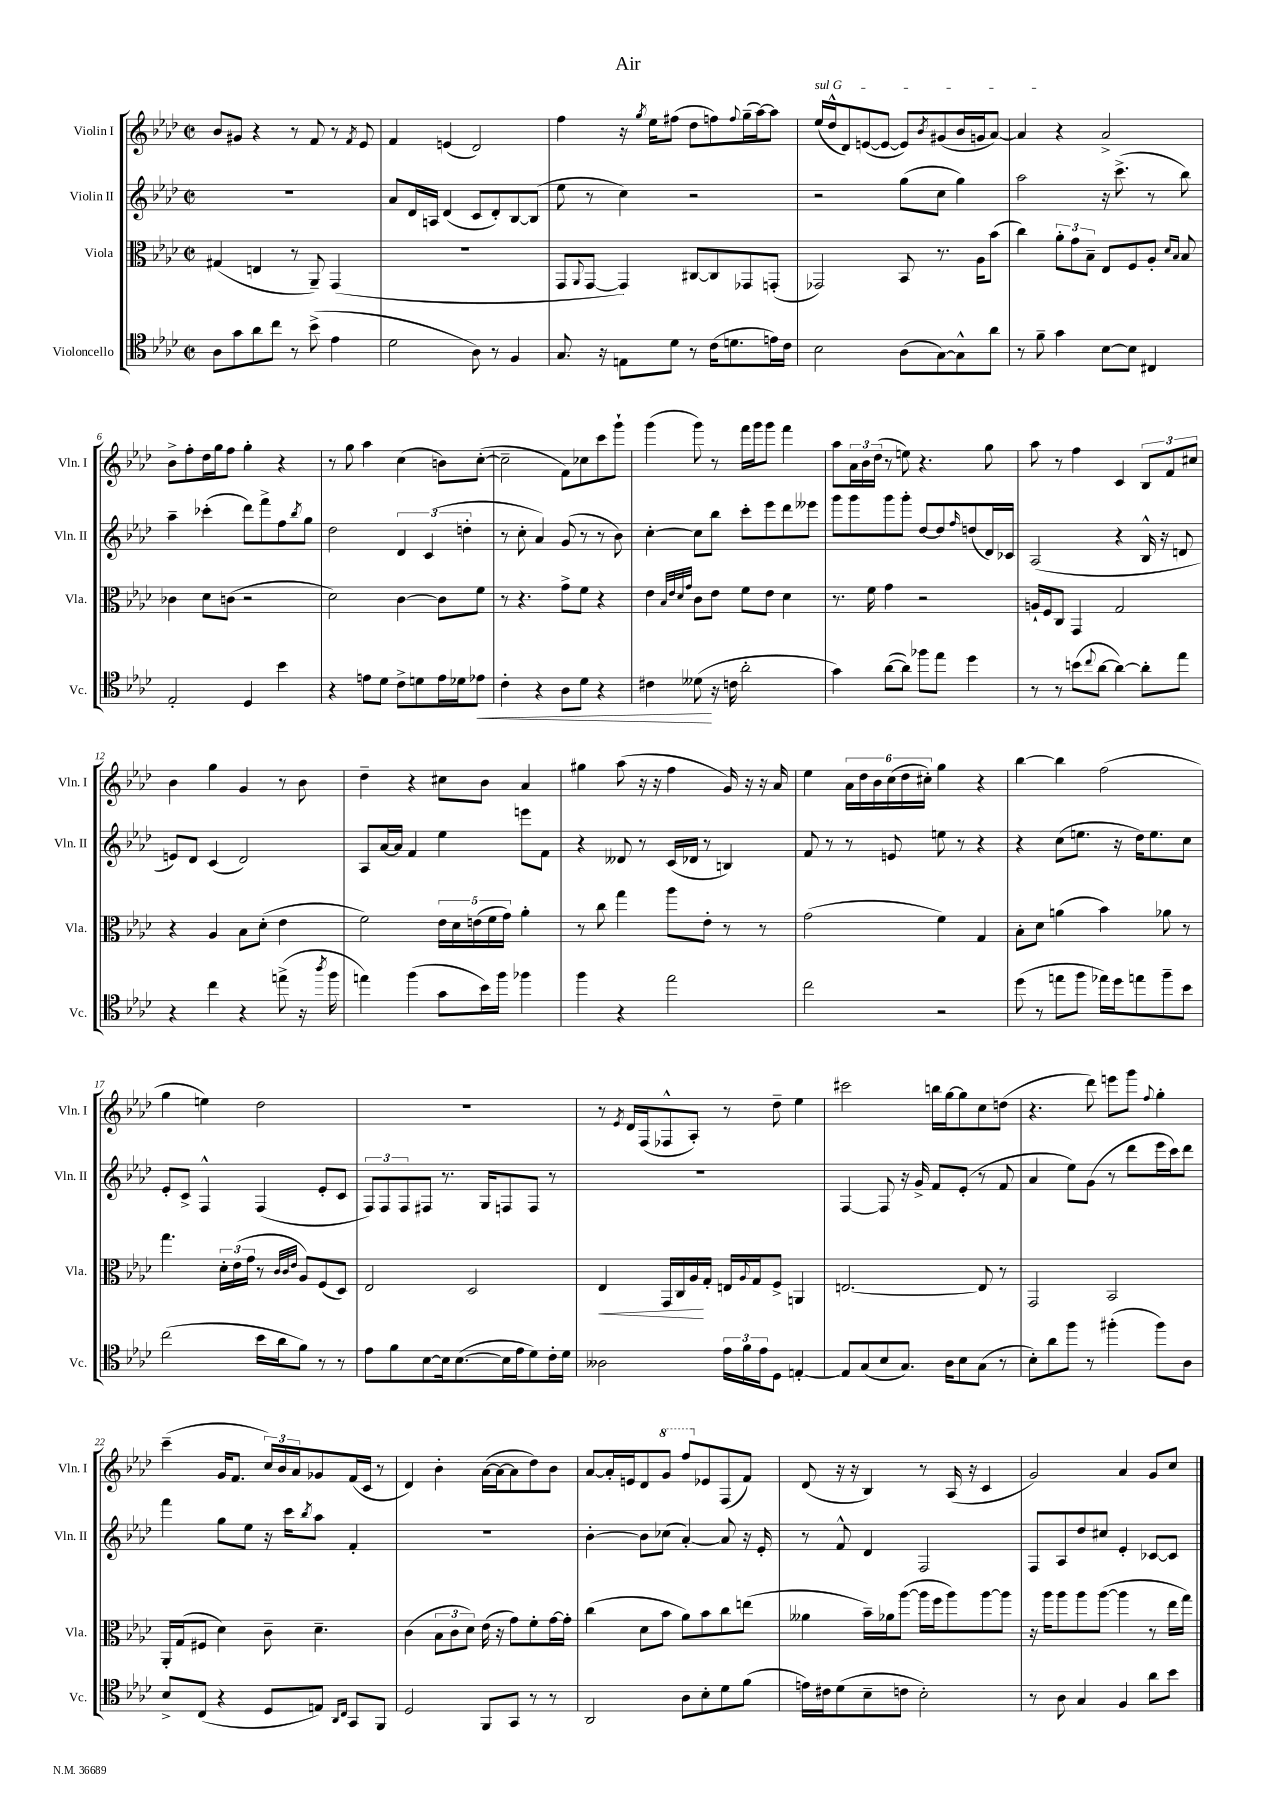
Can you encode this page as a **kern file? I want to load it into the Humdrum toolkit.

**kern	**dynam	**kern	**dynam	**kern	**kern
*part4	*part4	*part3	*part3	*part2	*part1
*staff4	*staff4	*staff3	*staff3	*staff2	*staff1
*I"Violoncello	*	*I"Viola	*	*I"Violin II	*I"Violin I
*I'Vc.	*	*I'Vla.	*	*I'Vln. II	*I'Vln. I
*clefC4	*	*clefC3	*	*clefG2	*clefG2
*k[b-e-a-d-]	*	*k[b-e-a-d-]	*	*k[b-e-a-d-]	*k[b-e-a-d-]
*M2/2	*	*M2/2	*	*M2/2	*M2/2
*met(c|)	*	*met(c|)	*	*met(c|)	*met(c|)
=1	=1	=1	=1	=1	=1
8A-\L	.	(4G#X/	.	1r	8b-/L
8g\	.	.	.	.	8g#X/J
8a-\	.	4En/	.	.	4r
8cc\J	.	.	.	.	.
8r	.	8r	.	.	8r
(8b-^\	.	8AA-~/)	.	.	8f/
4e-\	.	(4GG/	.	.	8r
.	.	.	.	.	8qf/
.	.	.	.	.	8e-/
=2	=2	=2	=2	=2	=2
2d-\	.	1r	.	8a-/L	4f/
.	.	.	.	16d-/L	.
.	.	.	.	16An/JJ	.
.	.	.	.	(4d-/	(4en/
8A-\)	.	.	.	8c/L	2d-/)
8r	.	.	.	8d-'/)	.
4F/	.	.	.	[8B-/	.
.	.	.	.	(8B-/J]	.
=3	=3	=3	=3	=3	=3
8.G/	.	8GG/L	.	8ee-\	4ff\
.	.	8qqAA-/	.	.	.
.	.	[8GG/J	.	8r	.
16r	.	.	.	.	.
8En\L	.	4GG/])	.	4cc\)	16r
.	.	.	.	.	8qgg/
.	.	.	.	.	16ee-\KL
8d-\J	.	.	.	.	(8ff#X\J
8r	.	[8C#X/L	.	2r	8dd-\L
(16c\KL	.	8C#/]	.	.	8ffn\)
8.dn\	.	.	.	.	.
.	.	.	.	.	8qqff/
.	.	8GG-X/	.	.	(16gg~\L
.	.	.	.	.	[16aa-\J)
16en\L)	.	(8GGn'/J	.	.	8aa-\J]
16c\JJ	.	.	.	.	.
=4	=4	=4	=4	=4	=4
!	!	!	!	!	!LO:TX:a:i:t=sul G
2B-\	.	2GG-X/)	.	2r	(16ee-/LL
.	.	.	.	.	16dd-^^/J
.	.	.	.	.	8d-/)
.	.	.	.	.	([8en/
.	.	.	.	.	8e/J_
(8A-\L	.	8BB-/	.	(8gg\L	8e/L])
.	.	.	.	.	8qb-/
[8G\)	.	8.r	.	8cc\J	(8g#X/
8G^^\]	.	.	.	4gg\)	16b-/L
.	.	16A-\KL	.	.	16gn/J
8a-\J	.	(8b-\J	.	.	[8a-/J)
=5	=5	=5	=5	=5	=5
8r	.	4cc\)	.	2aa-\	4a-/]
8f~\	.	.	.	.	.
4g\	.	12a-'\L	.	.	4r
.	.	12g\	.	.	.
.	.	12B-~\J	.	.	.
[8B-\L	.	8E-/L	.	16r	2a-^/
.	.	.	.	(8.ccc^\	.
8B-\J]	.	8F/	.	.	.
4C#X/	.	8A-'/J	.	8r	.
.	.	16qqd-/LL	.	.	.
.	.	16qqB-/JJ	.	.	.
.	.	8B-/	.	8bb-\)	.
!!LO:LB:g=z
=6	=6	=6	=6	=6	=6
2E-'/	.	4c-X\	.	4aa-~\	8b-^\L
.	.	.	.	.	8ff'\
.	.	8d-\L	.	(4ccc-X'\	16dd-\L
.	.	.	.	.	16gg\J
.	.	(8cn\J	.	.	8ff\J
4D-/	.	2r	.	8ddd-\L)	4gg'\
.	.	.	.	8fff^\	.
4b-\	.	.	.	8ff\	4r
.	.	.	.	8qbb-/	.
.	.	.	.	8gg\J	.
=7	=7	=7	=7	=7	=7
4r	.	2d-\)	.	2dd-\	8r
.	.	.	.	.	8gg\
8en\L	.	.	.	.	4aa-\
8d-\J	.	.	.	.	.
8c^\L	.	[4c\	.	6d-/	(4cc\
8dn\	.	.	.	.	.
.	.	.	.	(6c/	.
16e\L	.	8c\L]	.	.	8bn\L)
16d-X\J	.	.	.	.	.
.	.	.	.	6ddn'\	.
!	!LO:HP:b	!	!	!	!
8e-X\J	<	8f\J	.	.	([8cc'\J
=8	=8	=8	=8	=8	=8
4c'\	.	8r	.	8r	2cc~\]
.	.	4.r	.	8cc'\	.
4r	.	.	.	4a-/)	.
8A-\L	.	8g^\L	.	(8g/	8f\L)
8d-\J	.	8f\J	.	8r	8cc-X\
4r	.	4r	.	8r	8ccc\
.	.	.	.	8b-\)	8ggg`\J
=9	=9	=9	=9	=9	=9
4c#X\	.	4e-\	.	[4cc'\	(4ggg\
.	.	32qqB-/LLL	.	.	.
.	.	32qqe-/	.	.	.
.	.	32qqd-/	.	.	.
.	.	32qqg/JJJ	.	.	.
(8d--X\	.	8c\L	.	8cc\L]	8ggg\)
16r	[	8e-\J	.	8bb-\J	8r
16cn\	.	.	.	.	.
2a-'\	.	8f\L	.	8ccc'\L	16fff\LL
.	.	.	.	.	16ggg\J
.	.	8e-\J	.	8eee-\	8ggg\J
.	.	4d-\	.	8ddd-\	4fff\
.	.	.	.	8eee--X\J	.
=10	=10	=10	=10	=10	=10
4g\)	.	8.r	.	8ggg\L	8aa-\L
.	.	.	.	8ggg\	24a-\L
.	.	.	.	.	24b-\
.	.	16f\	.	.	.
.	.	.	.	.	(24dd-\JJ
([8a-\L	.	4g\	.	8ggg\	8r
8a-\J])	.	.	.	8ggg'\J	8een\)
8ff-X\L	.	2r	.	[8dd-/L	4.r
8ee-\J	.	.	.	8dd-/]	.
.	.	.	.	16qqff/	.
4dd-\	.	.	.	(8ddn/	.
.	.	.	.	16d-/L)	8gg\
.	.	.	.	16c-X/JJ	.
=11	=11	=11	=11	=11	=11
8r	.	16An`/LL	.	(2A-/	8aa-\
.	.	16F/J	.	.	.
8r	.	8C/J	.	.	8r
(8bn\L	.	4GG/	.	.	4ff\
8qqcc/	.	.	.	.	.
[8a-\J	.	.	.	.	.
4a-\_)	.	2G/	.	4r	4c/
8a-'\L]	.	.	.	16B-^^/	12B-/L
.	.	.	.	16r	.
.	.	.	.	.	12f/
8ee-\J	.	.	.	8dn/	.
.	.	.	.	.	12cc#X/J
!!LO:LB:g=z
=12	=12	=12	=12	=12	=12
4r	.	4r	.	8en/L)	4b-\
.	.	.	.	8d-/J	.
4cc\	.	4A-/	.	(4c/	4gg\
4r	.	8B-\L	.	2d-/)	4g/
.	.	(8d-'\J	.	.	.
(8een^\	.	4e-\	.	.	8r
16r	.	.	.	.	8b-\
8qaa-/	.	.	.	.	.
16ff\	.	.	.	.	.
=13	=13	=13	=13	=13	=13
4een\)	.	2f\)	.	8A-/L	4dd-~\
.	.	.	.	[16a-/L	.
.	.	.	.	16a-/JJ]	.
(4ff\	.	.	.	4f/	4r
8g\L	.	20e-\LL	.	4ee-\	8cc#X\L
.	.	20d-\	.	.	.
.	.	(20en\	.	.	.
16b-\L)	.	.	.	.	8b-\J
.	.	20f\	.	.	.
16ff\JJ	.	.	.	.	.
.	.	20g\JJ)	.	.	.
4ff-X\	.	4a-'\	.	8eeen\L	4a-/
.	.	.	.	8f\J	.
=14	=14	=14	=14	=14	=14
4ff\	.	8r	.	4r	4gg#X\
.	.	8cc\	.	.	.
4r	.	4gg\	.	8d--X/	(8aa-\
.	.	.	.	8r	16r
.	.	.	.	.	16r
2ee-\	.	8aa-\L	.	(16c/LL	4ff\
.	.	.	.	16d-X/JJ	.
.	.	8e-'\J	.	8r	.
.	.	8r	.	4Bn/)	16g/)
.	.	.	.	.	16r
.	.	8r	.	.	16r
.	.	.	.	.	16a-/
=15	=15	=15	=15	=15	=15
2cc\	.	(2g\	.	8f/	4ee-\
.	.	.	.	8r	.
.	.	.	.	8r	24a-\LL
.	.	.	.	.	24dd-\
.	.	.	.	.	24b-\
.	.	.	.	8en/	(24cc\
.	.	.	.	.	24dd-\
.	.	.	.	.	24cc#X'\JJ)
2r	.	4f\)	.	8een\	4gg\
.	.	.	.	8r	.
.	.	4G/	.	4r	4r
=16	=16	=16	=16	=16	=16
(8dd-\	.	8B-'\L	.	4r	[4bb-\
8r	.	8d-\J	.	.	.
8een\L	.	(4an\	.	(8cc\L	4bb-\]
8ff\J	.	.	.	8.een\J	.
16ee-X\LL)	.	4b-\)	.	.	(2ff\
16dd-\J	.	.	.	16r	.
8een\	.	.	.	16dd-\KL)	.
.	.	.	.	8.ee\	.
8ff~\	.	8a-X\	.	.	.
8b-\J	.	8r	.	8cc\J	.
!!LO:LB:g=z
=17	=17	=17	=17	=17	=17
(2cc\	.	4.gg\	.	8e-'/L	4gg\
.	.	.	.	8c^/J	.
.	.	.	.	4F^^/	4een\)
.	.	24d-'\LL	.	.	.
.	.	(24e-\	.	.	.
.	.	24g\JJ	.	.	.
16b-\LL	.	8r	.	(4F/	2dd-\
16a-\J	.	.	.	.	.
.	.	32qqc/LLL	.	.	.
.	.	32qqc/	.	.	.
.	.	32qqe-/JJJ	.	.	.
8f\J)	.	8A-/L)	.	.	.
8r	.	(8F/	.	8e-'/L	.
8r	.	8D-/J)	.	8c/J	.
=18	=18	=18	=18	=18	=18
8e-\L	.	2E-/	.	12F/L)	1r
.	.	.	.	12F/	.
8f\	.	.	.	.	.
.	.	.	.	12F/	.
[8B-\	.	.	.	8F#X/J	.
16B-\k]	.	.	.	8.r	.
([8.B-\	.	.	.	.	.
.	.	2D-/	.	.	.
.	.	.	.	16G/KL	.
16B-\L]	.	.	.	8Fn/	.
16e-\J	.	.	.	.	.
8d-\)	.	.	.	8F/J	.
16c'\L	.	.	.	8r	.
16d-\JJ	.	.	.	.	.
=19	=19	=19	=19	=19	=19
!	!	!	!LO:HP:b	!	!
2A--X\	.	4E-/	<	1r	8r
.	.	.	.	.	8qe-/
.	.	.	.	.	16d-/LL
.	.	.	.	.	(16F/J
.	.	16GG/LL	.	.	8F-X^^/
.	.	16C/	.	.	.
.	.	16A-/	.	.	8A-'/J)
.	.	16G'/JJ	[	.	.
24e-\LL	.	16En/LL	.	.	8r
24f\	.	.	.	.	.
.	.	8qqA-/	.	.	.
.	.	16G/J	.	.	.
24e-\J	.	.	.	.	.
8D-\J	.	8F^/J	.	.	8dd-~\
[4En'/	.	4AAn/	.	.	4ee-\
=20	=20	=20	=20	=20	=20
8E/L]	.	[2.En/	.	[4F/	2ccc#X\
(8G/	.	.	.	.	.
8B-/	.	.	.	8F/]	.
8.G/J)	.	.	.	16r	.
.	.	.	.	16g^/	.
.	.	.	.	8f/L	16bbn\LL
16A-\KL	.	.	.	.	[16gg\J
8B-\	.	.	.	(8e-'/J	8gg\]
(8G\J	.	8E/]	.	8r	8cc\
8r	.	8r	.	8f/	(8ddn\J
=21	=21	=21	=21	=21	=21
8B-'\L)	.	2GG/	.	4a-/	4.r
8a-\	.	.	.	.	.
8ff\J	.	.	.	8ee-\L)	.
8r	.	.	.	(8g\J	8ddd-\)
(4ff#X'\	.	2BB-/	.	8r	8eeen\L
.	.	.	.	8ddd-\L	8ggg\J
.	.	.	.	.	8qqff/
8ff#\L)	.	.	.	16eee-\L	4gg'\
.	.	.	.	16ccc\J)	.
8A-\J	.	.	.	8ddd-\J	.
!!LO:LB:g=z
=22	=22	=22	=22	=22	=22
8B-^/L	.	16AA-'/LL	.	4fff\	(4ccc~\
.	.	(16G/J	.	.	.
(8C/J	.	8F#X/J	.	.	.
4r	.	4d-\)	.	8gg\L	16g/KL
.	.	.	.	.	8.f/J
.	.	.	.	8ee-\J	.
8D-/L	.	8c~\	.	16r	24cc/LL)
.	.	.	.	.	24b-/
.	.	.	.	16ccc\KL	.
.	.	.	.	.	24a-/J
.	.	.	.	8qbb-/	.
8En/J)	.	4.d-~\	.	8aa-\J	8g-X/
16qqAA-/LL	.	.	.	.	.
16qqC/JJ	.	.	.	.	.
8GG/L	.	.	.	4f'/	(16f/L
.	.	.	.	.	16c/JJ
8FF/J	.	.	.	.	8r
=23	=23	=23	=23	=23	=23
2D-/	.	(4c\	.	1r	4d-/)
.	.	12B-\L	.	.	4b-'\
.	.	12c\	.	.	.
.	.	12d-\J)	.	.	.
8FF/L	.	(16e-\	.	.	([16a-\LL
.	.	16r	.	.	16a-\J_
8GG/J	.	8g\L)	.	.	8a-\]
8r	.	8f'\	.	.	8dd-\)
8r	.	[16g\L	.	.	8b-\J
.	.	16g'\JJ]	.	.	.
=24	=24	=24	=24	=24	=24
2AA-/	.	(4cc\	.	[4b-'\	[8a-/L
.	.	.	.	.	16a-'/L]
.	.	.	.	.	16en/J
.	.	8d-\L	.	8b-\L]	8d-/
*	*	*	*	*	*8va
.	.	8b-\J	.	(8cc-X\J	8gg/J
8A-\L	.	8a-\L)	.	[4a-'/)	8fff/L
*	*	*	*	*	*X8va
8B-'\	.	8b-\	.	.	8e-X/
8d-\	.	8cc\	.	8a-/]	(8F/
(8f\J	.	(8een\J	.	16r	8f/J)
.	.	.	.	16e-'/	.
=25	=25	=25	=25	=25	=25
16en\LL)	.	4a--X\	.	8r	(8d-/
16c#X\J	.	.	.	.	.
(8d-\	.	.	.	8f^^/	16r
.	.	.	.	.	16r
8B-~\	.	16b-~\LL)	.	4d-/	4B-/)
.	.	16a-X\J	.	.	.
8cn\J	.	([8aa-\J	.	.	.
2B-'\)	.	16aa-\LL]	.	2F/	8r
.	.	16ff\J	.	.	.
.	.	8aa-\)	.	.	(16A-/
.	.	.	.	.	16r
.	.	[8aa-\	.	.	4c/
.	.	8aa-\J]	.	.	.
=26	=26	=26	=26	=26	=26
8r	.	16r	.	8F/L	2g/)
.	.	16aa-\KL	.	.	.
8A-\	.	8aa-\	.	8A-/	.
4G/	.	8aa-\	.	8dd-/	.
.	.	([8aa-\J	.	8cc#X/J	.
4F/	.	4aa-\]	.	4e-'/	4a-/
8a-\L	.	8r	.	[8c-X/L	8g/L
8b-\J	.	16ee-\LL	.	8c-/J]	8cc/J
.	.	16gg\JJ)	.	.	.
==	==	==	==	==	==
*-	*-	*-	*-	*-	*-
